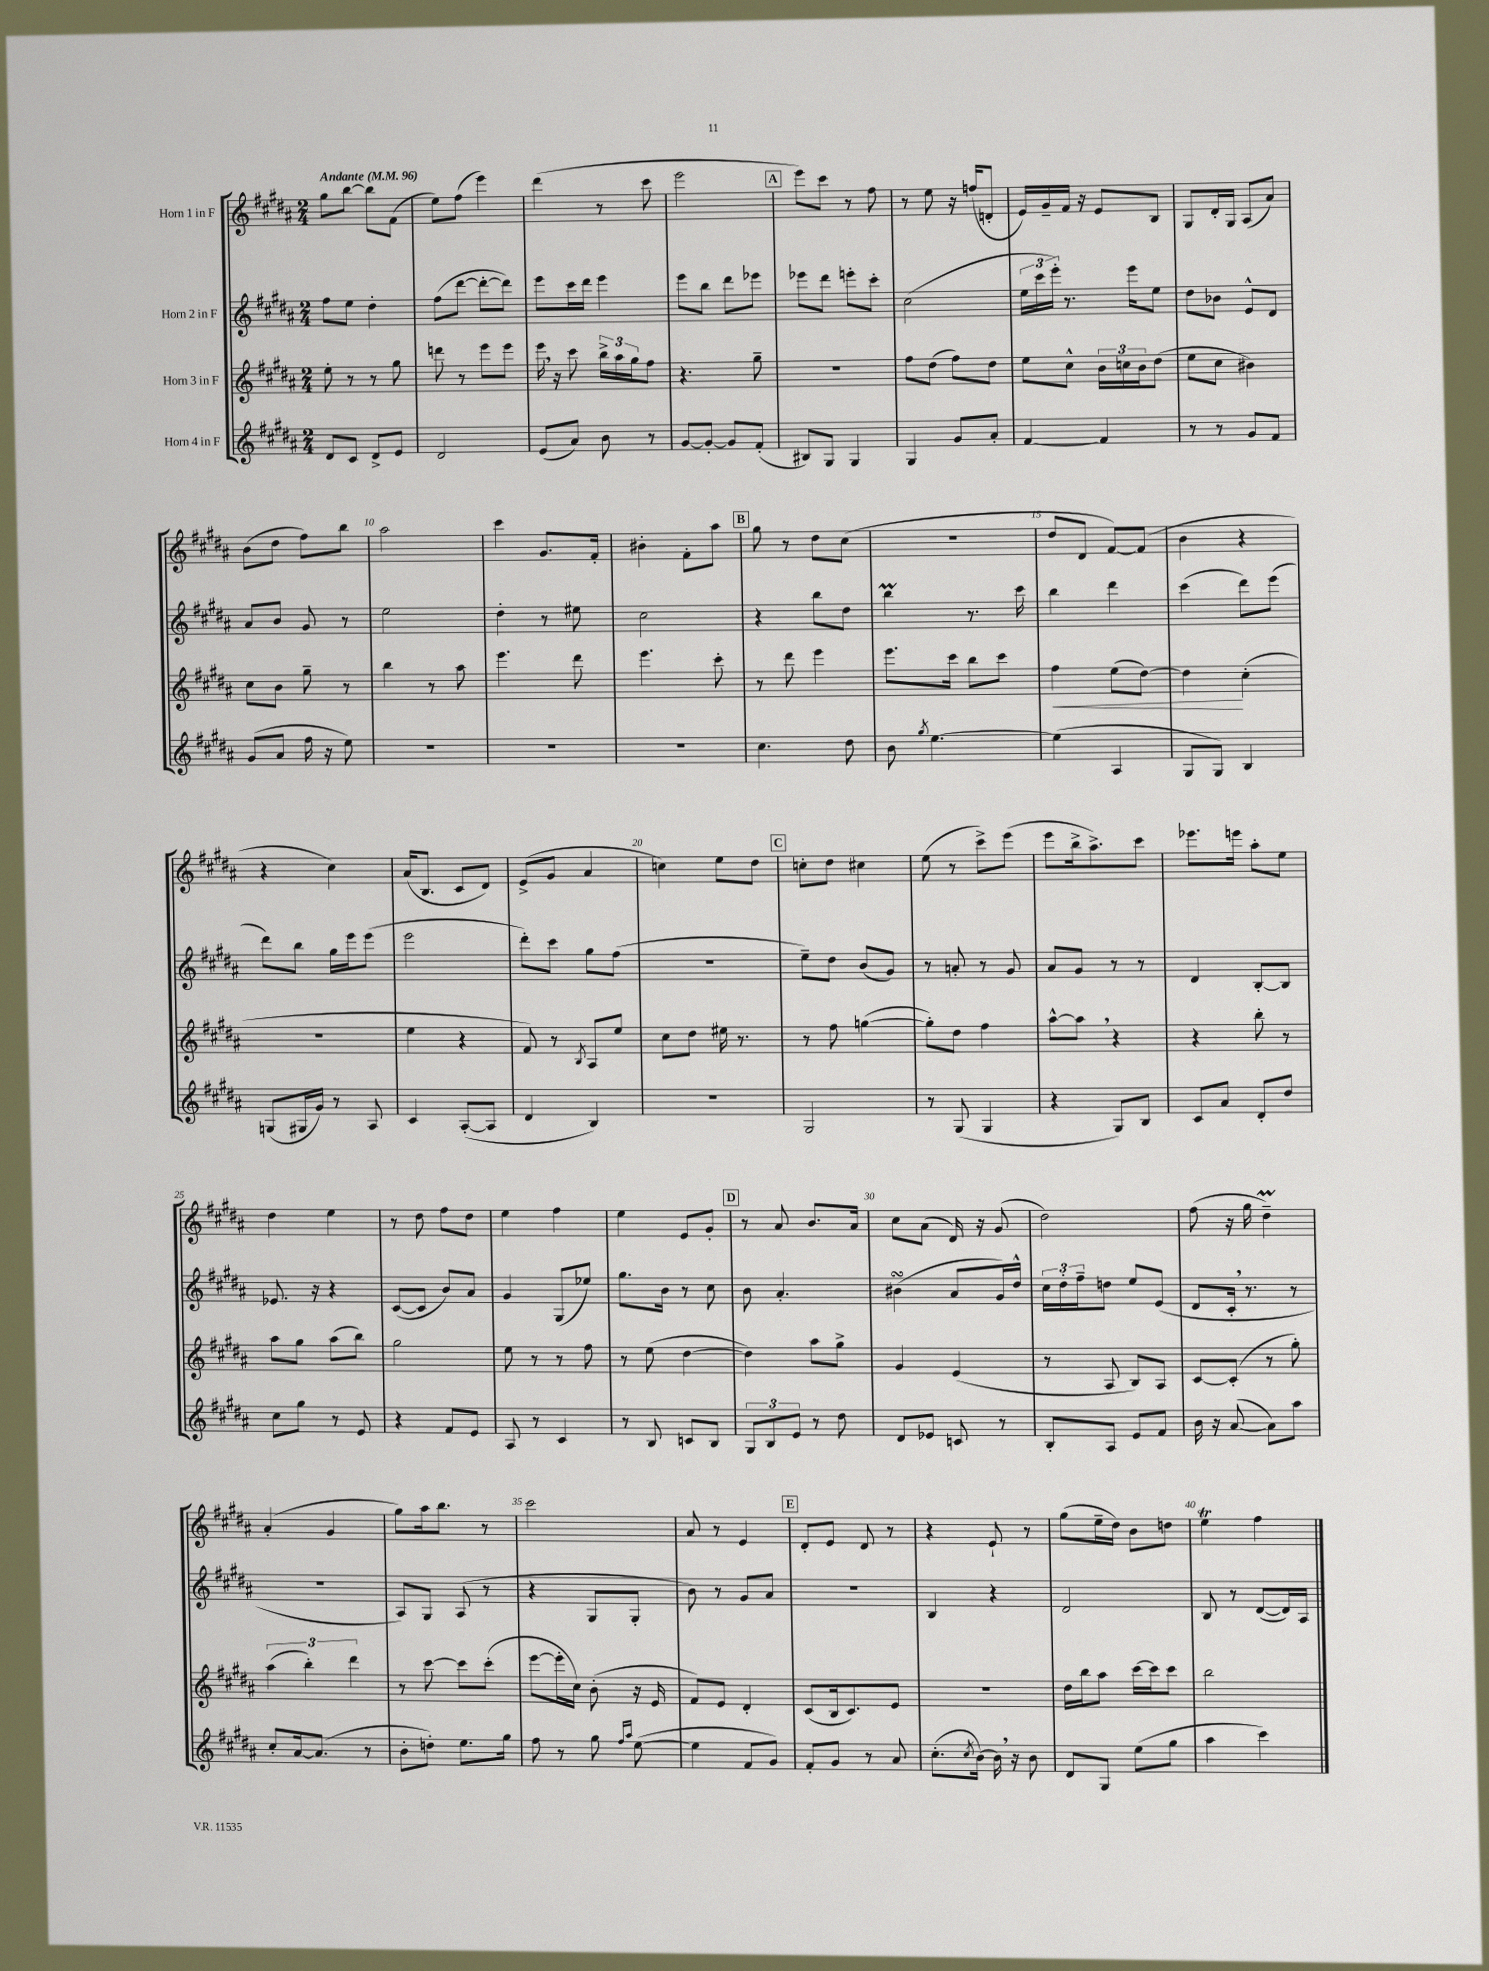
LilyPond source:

<<
\new StaffGroup <<
\new Staff = "s0" \with { instrumentName = "Horn 1 in F" } {
    \clef treble \key b \major \numericTimeSignature \time 2/4 \tempo "Andante" 4 = 96
    gis''8 b''8~ b''8 fis'8( |
    e''8) fis''8( e'''4) |
    dis'''4( r8 cis'''8 |
    e'''2 |
    \mark \markup { \box "A" } e'''8) cis'''8 r8 fis''8 |
    r8 e''8 r16 f''16( d'8-. |
    e'16) gis'16-- fis'16 r16 e'8 b8 |
    gis8 dis'16-. gis16 ais8( ais'8) |
    b'8( dis''8 fis''8) b''8 |
    ais''2 |
    cis'''4 gis'8. fis'16-. |
    bis'4-. fis'8-. ais''8 |
    \mark \markup { \box "B" } gis''8 r8 dis''8 cis''8( |
    r2 |
    dis''8 dis'8 fis'8~) fis'8( |
    b'4 r4 |
    r4 cis''4) |
    ais'16( b8. cis'8 dis'8) |
    e'8->( gis'8 ais'4 |
    c''4) e''8 dis''8 |
    \mark \markup { \box "C" } c''8-. dis''8 cis''4 |
    e''8( r8 cis'''8->) e'''8( |
    e'''8 b''16-> ais''8.->) cis'''8 |
    ees'''8. e'''16 ais''8-. e''8 |
    dis''4 e''4 |
    r8 dis''8 fis''8 dis''8 |
    e''4 fis''4 |
    e''4 e'8 gis'8-. |
    \mark \markup { \box "D" } r8 ais'8 b'8. ais'16 |
    cis''8 ais'8( dis'16) r16 gis'8( |
    dis''2) |
    fis''8( r16 gis''16 dis''4--\prall) |
    ais'4-.( gis'4 |
    gis''8) ais''16 b''8. r8 |
    cis'''2 |
    ais'8 r8 e'4 |
    \mark \markup { \box "E" } dis'8-. e'8 dis'8 r8 |
    r4 e'8-! r8 |
    gis''8( e''16-- dis''16) b'8 d''8 |
    e''4\trill fis''4 \bar "|." |
}
\new Staff = "s1" \with { instrumentName = "Horn 2 in F" } {
    \clef treble \key b \major \numericTimeSignature \time 2/4
    fis''8 e''8 dis''4-. |
    fis''8( dis'''8~ dis'''8~-. dis'''8) |
    e'''8 cis'''16 dis'''16 e'''4 |
    e'''8 b''8 dis'''8 ees'''8 |
    \mark \markup { \box "A" } ees'''8 dis'''8 e'''8-. cis'''8-. |
    cis''2( |
    \tuplet 3/2 { e''16 cis'''16 e'''16-.) } r8. e'''16 e''8 |
    dis''8 bes'8 e'8-^ dis'8 |
    ais'8 b'8 gis'8 r8 |
    e''2 |
    dis''4-. r8 eis''8 |
    cis''2 |
    \mark \markup { \box "B" } r4 b''8 dis''8 |
    b''4\prall r8. cis'''16 |
    b''4 dis'''4 |
    cis'''4( dis'''8) e'''8( |
    dis'''8) b''8 gis''16 e'''16 e'''8( |
    e'''2 |
    dis'''8-.) cis'''8 gis''8 fis''8( |
    r2 |
    \mark \markup { \box "C" } e''8--) dis''8 b'8( gis'8) |
    r8 a'8-. r8 gis'8 |
    ais'8 gis'8 r8 r8 |
    dis'4 b8~-. b8 |
    ees'8. r16 r4 |
    cis'8~( cis'8 b'8) ais'8 |
    gis'4 gis8( ees''8) |
    gis''8. b'16 r8 cis''8 |
    \mark \markup { \box "D" } b'8 ais'4.-. |
    bis'4\turn( ais'8 gis'16) dis''16-^ |
    \tuplet 3/2 { cis''16 dis''16-. fis''16-- } d''8 e''8 e'8( |
    dis'8 cis'16-. \breathe r8. r8 |
    r2 |
    ais8) gis8 ais8( r8 |
    r4 gis8 gis8-. |
    b'8) r8 gis'8 ais'8 |
    \mark \markup { \box "E" } r2 |
    b4 r4 |
    dis'2 |
    b8 r8 dis'8~( dis'16) ais16 \bar "|." |
}
\new Staff = "s2" \with { instrumentName = "Horn 3 in F" } {
    \clef treble \key b \major \numericTimeSignature \time 2/4
    e''8-. r8 r8 gis''8 |
    d'''8 r8 e'''8 e'''8 |
    e'''16 \breathe r16 cis'''8 \tuplet 3/2 { b''16-> ais''16 gis''16 } fis''8 |
    r4. gis''8-- |
    \mark \markup { \box "A" } R2 |
    fis''8 dis''8( fis''8) dis''8 |
    e''8 cis''8-^ \tuplet 3/2 { b'16 c''16 b'16 } dis''8( |
    e''8 cis''8 bis'4) |
    cis''8 b'8 gis''8-- r8 |
    b''4 r8 ais''8 |
    e'''4. dis'''8 |
    e'''4. cis'''8-. |
    \mark \markup { \box "B" } r8 dis'''8 e'''4 |
    e'''8. cis'''16 b''8 cis'''8 |
    fis''4\< e''8( dis''8~) |
    dis''4\! cis''4-.( |
    R2 |
    e''4 r4 |
    fis'8) r8 \acciaccatura { b8 } ais8 e''8 |
    cis''8 dis''8 eis''16 r8. |
    \mark \markup { \box "C" } r8 fis''8 g''4~( |
    g''8-.) dis''8 fis''4 |
    ais''8~-^ ais''8 \breathe r4 |
    r4 b''8-. r8 |
    ais''8 gis''8 ais''8( b''8) |
    gis''2 |
    e''8 r8 r8 fis''8 |
    r8 e''8( dis''4~ |
    \mark \markup { \box "D" } dis''4) ais''8 gis''8-> |
    gis'4 e'4( |
    r8 ais8 b8) ais8 |
    cis'8~ cis'8-.( r8 gis''8-.) |
    \tuplet 3/2 { ais''4( b''4-.) dis'''4 } |
    r8 cis'''8~ cis'''8 cis'''8-.( |
    e'''8~ e'''16-. cis''16) b'8-.( r16 e'16 |
    fis'8) e'8 dis'4-. |
    \mark \markup { \box "E" } cis'8( b16 cis'8.) e'8 |
    R2 |
    dis''16 b''16 ais''8 cis'''16~ cis'''16 cis'''8 |
    b''2 \bar "|." |
}
\new Staff = "s3" \with { instrumentName = "Horn 4 in F" } {
    \clef treble \key b \major \numericTimeSignature \time 2/4
    dis'8 cis'8 dis'8-> e'8 |
    dis'2 |
    e'8( ais'8) b'8 r8 |
    gis'8~ gis'8~-. gis'8 fis'8-.( |
    \mark \markup { \box "A" } bis8) gis8 gis4 |
    gis4 gis'8 ais'8-. |
    fis'4~ fis'4 |
    r8 r8 gis'8 fis'8 |
    gis'8( ais'8 fis''16 r16 e''8) |
    R2 |
    R2 |
    R2 |
    \mark \markup { \box "B" } cis''4. dis''8 |
    b'8 \acciaccatura { gis''8 } e''4.~ |
    e''4( ais4 |
    gis8 gis8) b4 |
    g8( gis16 gis'16) r8 ais8 |
    cis'4 ais8~-.( ais8 |
    dis'4 b4) |
    r2 |
    \mark \markup { \box "C" } gis2 |
    r8 gis8( gis4 |
    r4 gis8) b8 |
    cis'8 ais'8 dis'8-. dis''8 |
    cis''8 gis''8 r8 e'8 |
    r4 fis'8 e'8 |
    ais8 r8 cis'4 |
    r8 b8 c'8 b8 |
    \mark \markup { \box "D" } \tuplet 3/2 { gis8 b8 e'8 } r8 dis''8 |
    dis'8 ees'8 c'8 r8 |
    b8-. ais8 e'8 fis'8 |
    b'16 r16 ais'8~( ais'8) ais''8 |
    cis''8-. ais'16~ ais'8.( r8 |
    b'8-. d''8-.) e''8. gis''16 |
    fis''8 r8 gis''8 \grace { fis''16 ais''16 } e''8~( |
    e''4 fis'8 gis'8) |
    \mark \markup { \box "E" } fis'8-. gis'8 r8 ais'8 |
    cis''8.-.( \acciaccatura { cis''8 } b'16~) b'16 \breathe r16 b'8 |
    dis'8 gis8 e''8( gis''8 |
    ais''4 cis'''4) \bar "|." |
}
>>
>>
\layout { \context { \Score \override BarNumber.break-visibility = ##(#f #t #t) barNumberVisibility = #(every-nth-bar-number-visible 5) } }
